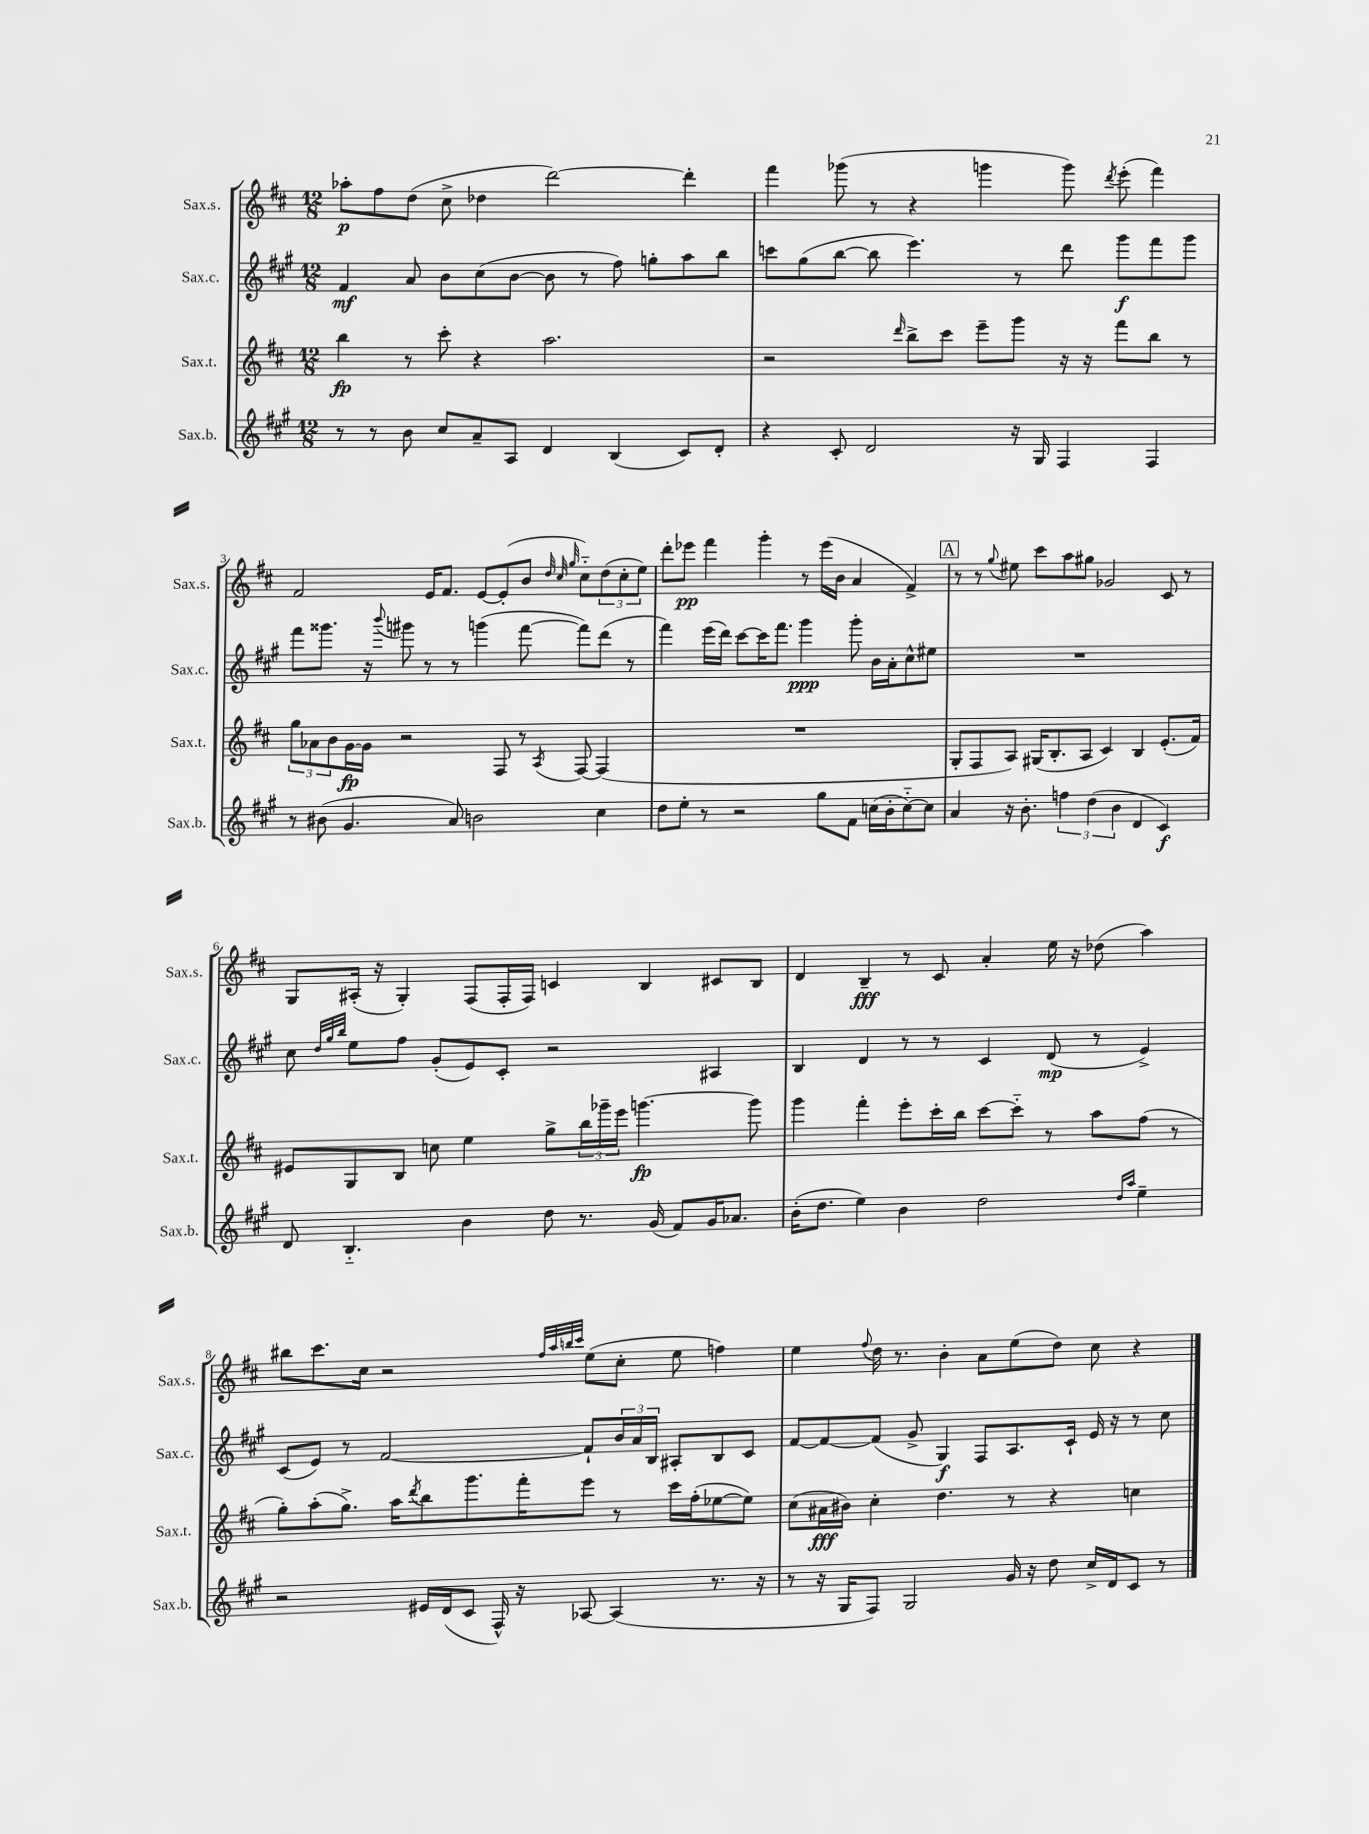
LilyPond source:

<<
\new StaffGroup <<
\new Staff = "s0" \with { instrumentName = "Sax.s." shortInstrumentName = "Sax.s." } {
    \clef treble \key d \major \numericTimeSignature \time 12/8
    aes''8-.\p fis''8 d''8( cis''8-> des''4 d'''2~) d'''4-. |
    fis'''4 ges'''8( r8 r4 g'''4 g'''8) \acciaccatura { d'''8 } e'''8-.( fis'''4) |
    fis'2 e'16 fis'8. e'8~ e'8-.( b'8 \grace { d''32 cis''32 g''32 } cis''8-_) \tuplet 3/2 { d''8( cis''8-. e''8) } |
    d'''8-. ees'''8\pp fis'''4 g'''4-. r8 ees'''16( b'16 a'4 fis'4->) |
    \mark \markup { \box "A" } r8 r8 \appoggiatura { g''8 } eis''8 cis'''8 a''8 gis''8 ges'2 cis'8 r8 |
    g8 ais16-.( r16 g4-.) fis8( fis16-. fis16) c'4 b4 cis'8 b8 |
    d'4 b4--\fff r8 cis'8 a'4-. e''16 r16 des''8( a''4) |
    bis''8 cis'''8. cis''16 r2 \grace { fis''32 a''32 b''32 cis'''32 } e''8( cis''8-. e''8 f''4) |
    e''4 \appoggiatura { fis''8 } d''16 r8. b'4-. a'8 e''8( d''8) cis''8 r4 \bar "|." |
}
\new Staff = "s1" \with { instrumentName = "Sax.c." shortInstrumentName = "Sax.c." } {
    \clef treble \key a \major \numericTimeSignature \time 12/8
    fis'4\mf a'8 b'8 cis''8( b'8~ b'8 r8 fis''8) g''8-. a''8 b''8 |
    c'''8 gis''8( b''8~ b''8 e'''4.) r8 d'''8 gis'''8\f fis'''8 gis'''8 |
    fis'''8 gisis'''8. r16 \appoggiatura { b'''8 } gis'''8 r8 r8 g'''4( fis'''8~ fis'''8) d'''8( r8 |
    fis'''4) e'''16( d'''16) cis'''8~ cis'''16 fis'''8. gis'''4\ppp gis'''8-. b'16 a'16-. cis''8-^ eis''8 |
    \mark \markup { \box "A" } R1. |
    cis''8 \grace { d''32 gis''32 b''32 } e''8 fis''8 gis'8-.( e'8) cis'8-. r2 ais4 |
    b4 d'4 r8 r8 cis'4 d'8\mp( r8 e'4->) |
    cis'8( e'8) r8 fis'2~ fis'8-! \tuplet 3/2 { b'16 a'16 b16 } ais8-. b8 cis'8 |
    fis'8~ fis'8~ fis'8( gis'8-> gis4\f) fis8 a8. cis'16-! e'16 r16 r8 cis''8 \bar "|." |
}
\new Staff = "s2" \with { instrumentName = "Sax.t." shortInstrumentName = "Sax.t." } {
    \clef treble \key d \major \numericTimeSignature \time 12/8
    b''4\fp r8 cis'''8-. r4 a''2. |
    r2 \grace { d'''16 } b''8-> cis'''8 e'''8-- g'''8 r16 r16 fis'''8 b''8 r8 |
    \tuplet 3/2 { g''8 aes'8 b'8 } g'16~\fp g'16 r2 fis8 r8 \acciaccatura { a8 } fis8~ fis4( |
    R1. |
    \mark \markup { \box "A" } g8-. fis8 a8) gis16( b8.-. a8 cis'4) b4 e'8.-.( fis'16) |
    eis'8 g8 b8 c''8 e''4 g''8-> \tuplet 3/2 { b''16 ges'''16-- e'''16 } g'''4.~\fp g'''8 |
    g'''4 fis'''4-. e'''8-. cis'''16-. b''16 cis'''8~ cis'''8-_ r8 a''8 fis''8( r8 |
    g''8-.) a''8-.( g''8.->) a''16 \acciaccatura { d'''8 } b''8 g'''8. fis'''16-. e'''8 r8 cis'''16 fis''16-.( ees''8~ ees''8) |
    cis''8( ais'16\fff bis'16) cis''4-. d''4. r8 r4 c''4 \bar "|." |
}
\new Staff = "s3" \with { instrumentName = "Sax.b." shortInstrumentName = "Sax.b." } {
    \clef treble \key a \major \numericTimeSignature \time 12/8
    r8 r8 b'8 cis''8 a'8-- a8 d'4 b4( cis'8) d'8-. |
    r4 cis'8-. d'2 r16 gis16 fis4 fis4 |
    r8 bis'8( gis'4. a'8) b'2 cis''4 |
    d''8 e''8-. r8 r2 gis''8 fis'8 c''16( b'16-. c''8~-_) c''8 |
    \mark \markup { \box "A" } a'4 r16 b'8.-. \tuplet 3/2 { f''4 d''4( b'4 } d'4 cis'4\f) |
    d'8 b4.-_ b'4 d''8 r8. gis'16( fis'8) gis'16 aes'8. |
    b'16-.( d''8. e''4) b'4 d''2 \grace { d''16 a''16 } e''4-- |
    r2 eis'16 d'16( cis'8 fis16-^) r16 aes8~ aes4( r8. r16 |
    r8 r16 gis16 fis8) gis2 gis'16 r16 d''8 cis''16-> d'16 cis'8 r8 \bar "|." |
}
>>
>>
